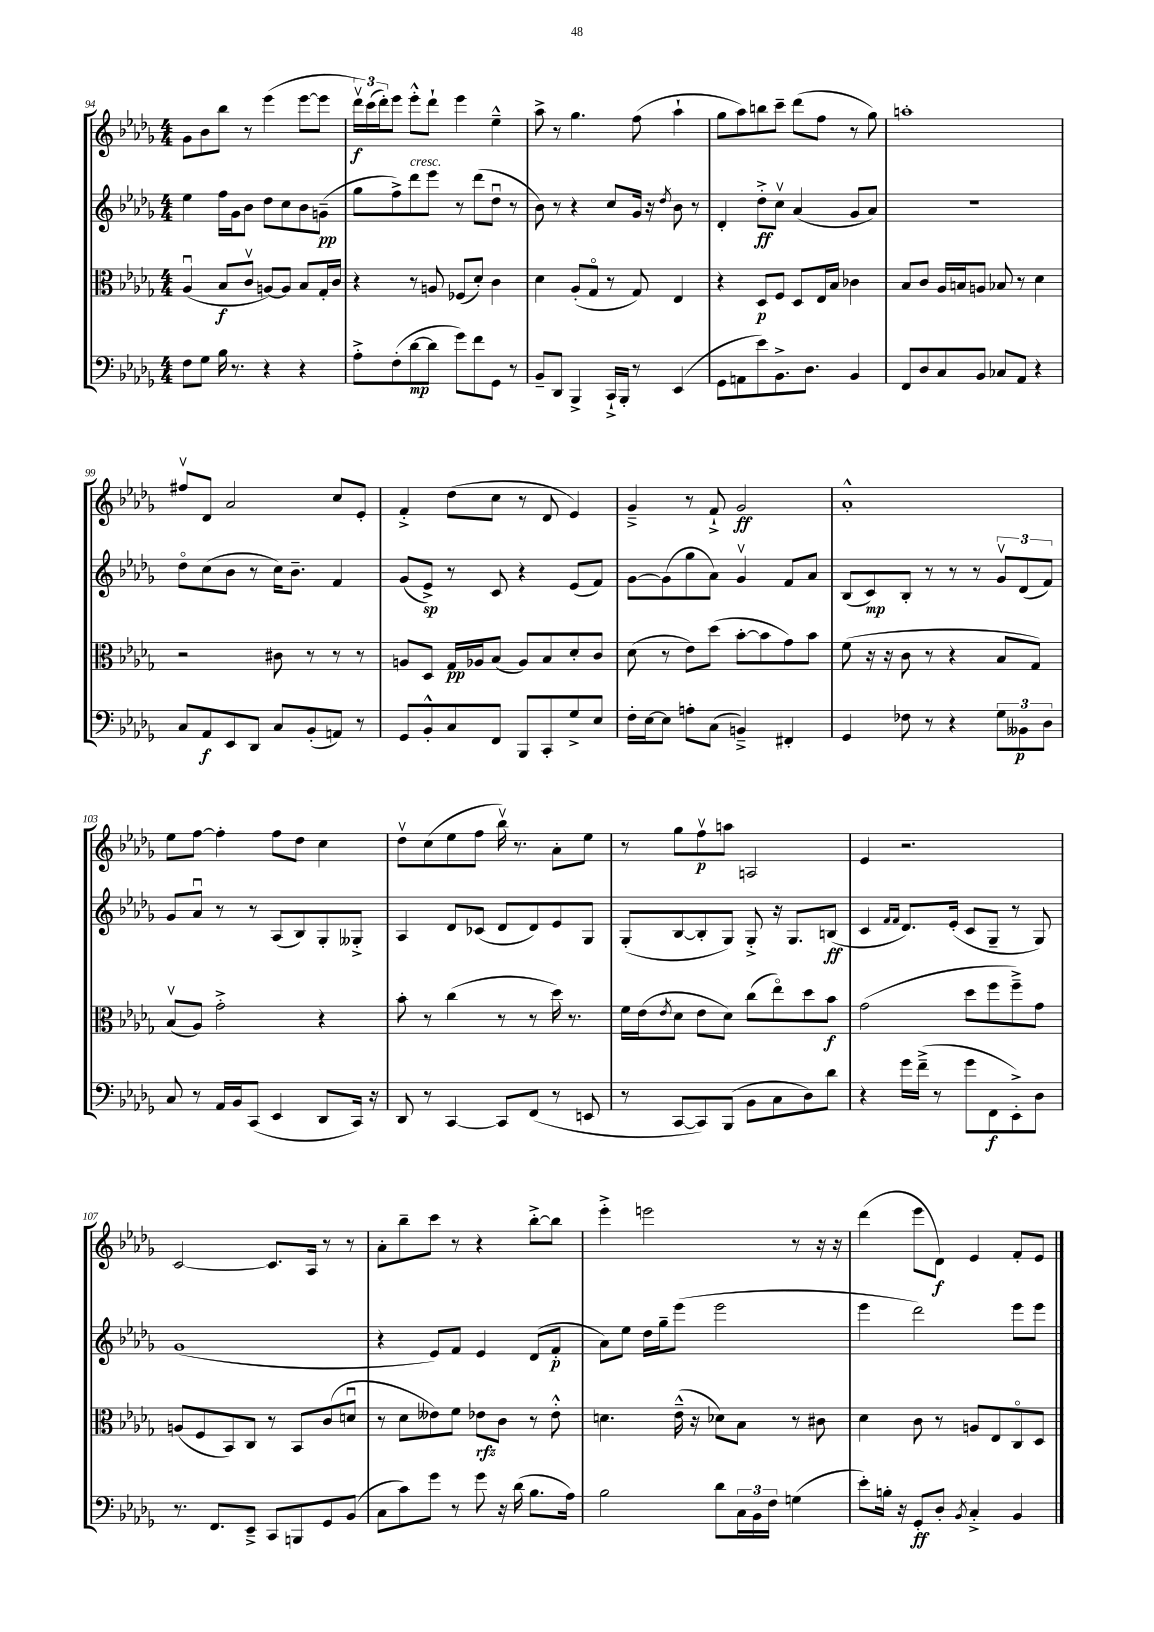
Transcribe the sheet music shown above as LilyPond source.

<<
\new StaffGroup <<
\new Staff = "s0" {
    \clef treble \key des \major \numericTimeSignature \time 4/4
    ges'8 bes'8 bes''8 r8 ees'''4( ees'''8~ ees'''8 |
    \tuplet 3/2 { des'''16\upbow\f) c'''16( des'''16-.) } ees'''8 ees'''8-.-^ des'''8-! ees'''4 ees''4---^ |
    aes''8-> r8 ges''4. f''8( aes''4-! |
    ges''8 aes''8) b''8 c'''8-- des'''8( f''8 r8 ges''8) |
    a''1-. |
    fis''8\upbow des'8 aes'2 c''8 ees'8-. |
    f'4-.-> des''8( c''8 r8 des'8 ees'4) |
    ges'4---> r8 f'8-!-> ges'2\ff |
    aes'1-.-^ |
    ees''8 f''8~ f''4-. f''8 des''8 c''4 |
    des''8\upbow c''8( ees''8 f''8 bes''16\upbow) r8. aes'8-. ees''8 |
    r8 ges''8 f''8\upbow\p a''8 a2 |
    ees'4 r2. |
    c'2~ c'8. aes16 r8 r8 |
    aes'8-. bes''8-- c'''8 r8 r4 bes''8~-.-> bes''8 |
    ees'''4-.-> e'''2 r8 r16 r16 |
    des'''4( ees'''8 des'8\f) ees'4 f'8-. ees'8 \bar "|." |
}
\new Staff = "s1" {
    \clef treble \key des \major \numericTimeSignature \time 4/4
    ees''4 f''16 ges'16 bes'8 des''8 c''8 bes'8 g'8--\pp( |
    ges''8 f''8->) des'''8^\markup { \italic "cresc." } ees'''8 r8 des'''8( des''8\downbow r8 |
    bes'8) r8 r4 c''8 ges'16 r16 \acciaccatura { des''8 } bes'8 r8 |
    des'4-. des''8-.->\ff c''8\upbow aes'4( ges'8 aes'8) |
    R1 |
    des''8\flageolet c''8( bes'8 r8 c''16) bes'8.-- f'4 |
    ges'8( ees'8->\sp) r8 c'8 r4 ees'8( f'8) |
    ges'8~ ges'8( ges''8 aes'8) ges'4\upbow f'8 aes'8 |
    bes8( c'8\mp) bes8-. r8 r8 r8 \tuplet 3/2 { ges'8\upbow des'8( f'8) } |
    ges'8 aes'8\downbow r8 r8 aes8( bes8) ges8-. geses8-.-> |
    aes4 des'8 ces'8( des'8 des'8) ees'8 ges8 |
    ges8-.( bes8~ bes8-. ges8) ges8-.-> r16 ges8. b8\ff( |
    c'4 \grace { f'16 f'16 } des'8.) ees'16-.( c'8 ges8-- r8 ges8) |
    ges'1( |
    r4 ees'8) f'8 ees'4 des'8( f'8-.\p |
    aes'8) ees''8 des''16 ges''16-- ees'''8( ees'''2 |
    ees'''4 des'''2) ees'''8 ees'''8 \bar "|." |
}
\new Staff = "s2" {
    \clef alto \key des \major \numericTimeSignature \time 4/4
    aes4\downbow( bes8\f c'8\upbow a8~) a8 bes8 ges16-. c'16 |
    r4 r8 a8 fes8( des'8-.) c'4 |
    des'4 aes8-.( ges8\flageolet r8 ges8) ees4 |
    r4 des8\p f8 des8 ees16 bes16 ces'4 |
    bes8 c'8 aes16 b16 a8 bes8 r8 des'4 |
    r2 cis'8 r8 r8 r8 |
    a8 des8 ges16\pp aes16 bes8( aes8) bes8 des'8-. c'8 |
    des'8( r8 ees'8) des''8( bes'8~-. bes'8 ges'8) bes'8 |
    f'8( r16 r16 c'8 r8 r4 bes8 ges8) |
    bes8\upbow( aes8) ges'2-.-> r4 |
    bes'8-. r8 c''4( r8 r8 des''16) r8. |
    f'16 ees'16( \acciaccatura { ees'8 } des'8 ees'8 des'8) c''8( ees''8\flageolet) des''8 bes'8\f |
    ges'2( des''8 f''8 f''8--->) ges'8 |
    a8( f8 bes,8) c8 r8 bes,8 c'8( d'8\downbow |
    r8 des'8 eeses'8) f'8 ees'8\rfz c'8 r8 ees'8-.-^ |
    d'4. ees'16---^( r16 des'8) bes8 r8 cis'8 |
    des'4 c'8 r8 a8 ees8 c8\flageolet des8 \bar "|." |
}
\new Staff = "s3" {
    \clef bass \key des \major \numericTimeSignature \time 4/4
    f8 ges8 bes16 r8. r4 r4 |
    aes8-.-> f8-.( des'8~\mp des'8 ges'8) f'8 ges,8 r8 |
    bes,8-- des,8 bes,,4-> c,16-!-> bes,,16-. r8 ees,4( |
    ges,8 a,8 ees'8) bes,8.-> des8. bes,4 |
    f,8 des8 c8 bes,8 ces8 aes,8 r4 |
    c8 aes,8\f ees,8 des,8 c8 bes,8-.( a,8) r8 |
    ges,8 bes,8-.-^ c8 f,8 bes,,8 c,8-. ges8-> ees8 |
    f16-. ees16~ ees8 a8-. c8( b,4--->) fis,4-. |
    ges,4 fes8 r8 r4 \tuplet 3/2 { ges8 beses,8\p des8 } |
    c8 r8 aes,16 bes,16 c,8( ees,4 des,8 c,16) r16 |
    des,8 r8 c,4~ c,8 f,8( r8 e,8 |
    r8 c,8~ c,8) bes,,8( bes,8 c8 des8) des'8 |
    r4 ges'16 f'16--->( r8 ges'8 f,8\f ees,8-.->) des8 |
    r8. f,8. ees,8---> c,8 b,,8 ges,8 bes,8( |
    c8 c'8) ges'8 r8 ges'8 r16 des'16( bes8. aes16) |
    bes2 des'8 \tuplet 3/2 { c16 bes,16 f16 } g4( |
    ees'8-.) b16-. r16 ges,8-.\ff des8-. \acciaccatura { bes,8 } c4-.-> bes,4 \bar "|." |
}
>>
>>
\layout { \context { \Score currentBarNumber = #94 } }
